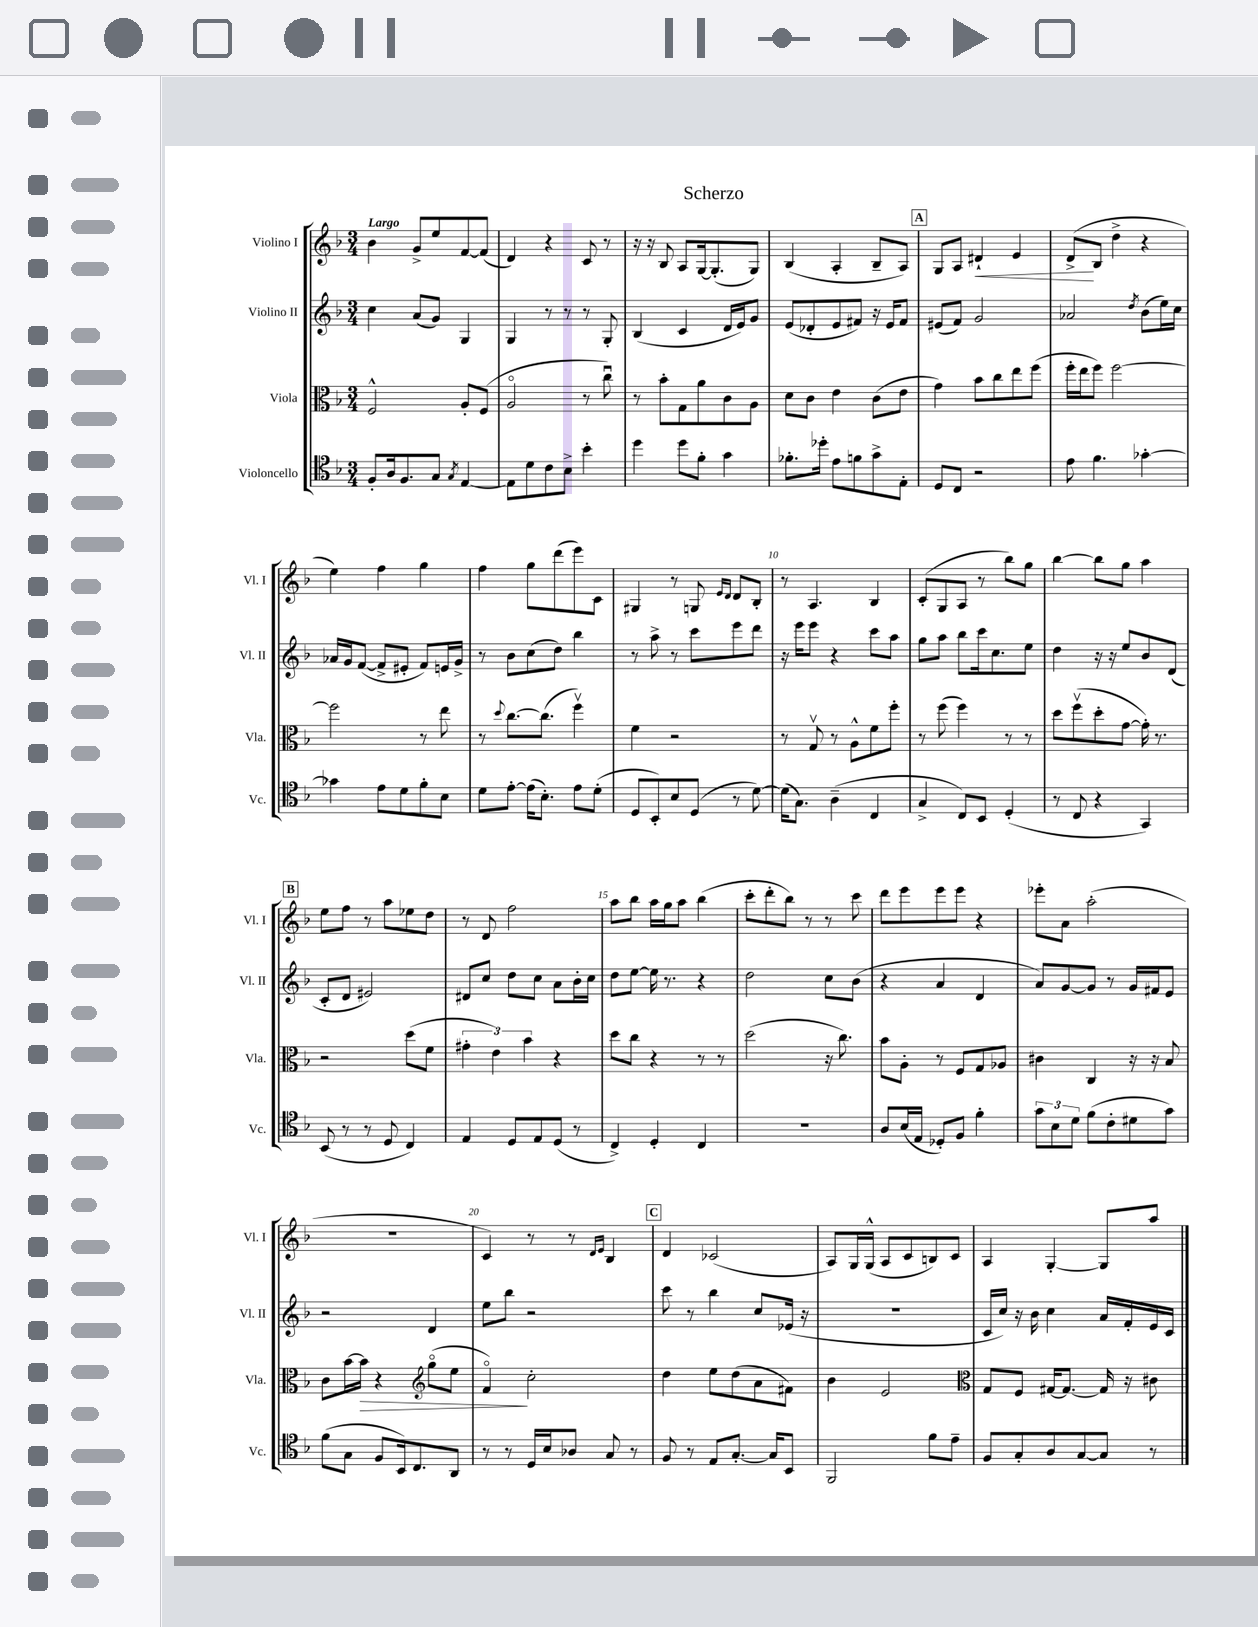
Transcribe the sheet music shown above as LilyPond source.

\header { title = "Scherzo" }
<<
\new StaffGroup <<
\new Staff = "s0" \with { instrumentName = "Violino I" shortInstrumentName = "Vl. I" } {
    \clef treble \key f \major \numericTimeSignature \time 3/4 \tempo "Largo"
    bes'4 g'8-> e''8 f'8~ f'8( |
    d'4) r4 c'8 r8 |
    r16 r16 bes8 a8 g16~ g8.-.( g8) |
    bes4( a4-. bes8-- a8) |
    \mark \markup { \box "A" } g8 a8 dis'4-!\< e'4 |
    d'8->\!( bes8 d''4-> r4 |
    e''4) f''4 g''4 |
    f''4 g''8 d'''8( e'''8) c'8 |
    gis4 r8 g8 \grace { e'16 d'16 } d'8 bes8-. |
    r8 a4. bes4 |
    c'8-.( g8 a8 r8 bes''8) g''8 |
    bes''4~ bes''8 g''8 a''4 |
    \mark \markup { \box "B" } e''8 f''8 r8 a''8 ees''8 d''8 |
    r8 d'8 f''2 |
    a''8 bes''8 a''16 g''16 a''8 bes''4( |
    c'''8-. d'''8-. bes''8) r8 r8 c'''8 |
    d'''8 e'''8 e'''8 e'''8 r4 |
    ees'''8-. a'8 a''2-.( |
    R2. |
    c'4) r8 r8 \grace { d'16 e'16 } bes4 |
    \mark \markup { \box "C" } d'4 ces'2( |
    a8) g16 g16-^( a8 c'8 b8) c'8 |
    a4 g4~-. g8 a''8 \bar "|." |
}
\new Staff = "s1" \with { instrumentName = "Violino II" shortInstrumentName = "Vl. II" } {
    \clef treble \key f \major \numericTimeSignature \time 3/4
    c''4 a'8( g'8) g4 |
    g4 r8 r8 r8 g8-. |
    bes4( c'4 d'16 e'16) g'8 |
    e'8( des'8-. e'8 fis'8) r16 e'16 fis'8 |
    \mark \markup { \box "A" } eis'8( f'8) g'2 |
    aes'2 \acciaccatura { d''8 } bes'8( e''16) c''16 |
    aes'16 g'16 f'8~( f'8-> eis'8-. f'8) e'16 g'16-> |
    r8 bes'8 c''8( d''8) bes''4 |
    r8 a''8-> r8 c'''8 e'''8 d'''8 |
    r16 e'''16 e'''8 r4 c'''8 a''8 |
    g''8 a''8 bes''8 c'''16 c''8. e''8 |
    d''4 r16 r16 e''8 bes'8 d'8( |
    \mark \markup { \box "B" } c'8-. d'8 eis'2) |
    dis'8 c''8 d''8 c''8 a'8 bes'16-. c''16 |
    d''8 e''8~ e''16 r8. r4 |
    d''2 c''8 bes'8( |
    r4 a'4 d'4 |
    a'8) g'8~ g'8 r8 g'16 fis'16 e'8 |
    r2 d'4 |
    e''8 bes''8 r2 |
    \mark \markup { \box "C" } c'''8 r8 bes''4 c''8 ees'16( r16 |
    R2. |
    c'16 c''16) r16 bes'16 c''4 a'16 f'16-. e'16 c'16 \bar "|." |
}
\new Staff = "s2" \with { instrumentName = "Viola" shortInstrumentName = "Vla." } {
    \clef alto \key f \major \numericTimeSignature \time 3/4
    f2-^ a8-. f8( |
    a2\flageolet r8 c''8\downbow) |
    r8 bes'8-. g8 a'8 c'8 a8 |
    d'8 c'8 e'4 c'8( e'8 |
    \mark \markup { \box "A" } g'4) bes'8 c''8 e''8 f''8( |
    f''16-. e''16 f''8) f''2~ |
    f''2 r8 e''8 |
    r8 \appoggiatura { d''8 } c''8.~ c''8.( f''4\upbow) |
    f'4 r2 |
    r8 g8\upbow r8 a8-^ f'8 f''8-. |
    r8 f''8( f''4) r8 r8 |
    d''8 f''8\upbow( d''8-. g'8~ g'16-.) r8. |
    \mark \markup { \box "B" } r2 d''8( f'8 |
    \tuplet 3/2 { gis'4-. e'4) bes'4 } r4 |
    d''8 c''8 r4 r8 r8 |
    d''2( r16 c''8.) |
    bes'8 a8-. r8 f8 g8 aes8 |
    cis'4 c4 r16 r16 bes8 |
    c'8 bes'16~ bes'16\> r4 \clef treble g''8\flageolet( e''8 |
    f'4\flageolet\!) c''2-. |
    \mark \markup { \box "C" } d''4 e''8 d''8( a'8 fis'8) |
    bes'4 e'2 |
    \clef alto g8 f8 gis16~ gis8.~ gis16 r16 cis'8 \bar "|." |
}
\new Staff = "s3" \with { instrumentName = "Violoncello" shortInstrumentName = "Vc." } {
    \clef tenor \key f \major \numericTimeSignature \time 3/4
    f8-. a16 f8. g8 \acciaccatura { g8 } e4~ |
    e8 d'8 c'8 bes8-> bes'4-. |
    d''4 d''8 f'8-. g'4 |
    fes'8.-. des''16-. e'8 f'8 g'8-> e8-. |
    \mark \markup { \box "A" } d8 c8 r2 |
    e'8 f'4. ges'4~-. |
    ges'4 e'8 d'8 f'8-. bes8 |
    d'8 e'8~-. e'16( bes8.-.) e'8 d'8-.( |
    d8 bes,8-.) bes8 d8( r8 d'8~) |
    d'16( g8.) a4--( c4 |
    g4-> c8) bes,8 d4-.( |
    r8 c8 r4 g,4) |
    \mark \markup { \box "B" } bes,8( r8 r8 d8 c4) |
    e4 d8 e8 d8( r8 |
    c4->) d4-. c4 |
    R2. |
    a8 bes16( e16 des8-.) f8 f'4-. |
    \tuplet 3/2 { g'8 bes8 d'8 } f'8( c'8-. dis'8 g'8) |
    f'8( g8 f8 bes,16) c8. a,8 |
    r8 r8 d16 bes16 aes8 g8 r8 |
    \mark \markup { \box "C" } f8 r8 e8 g8.~-. g16 bes,8 |
    f,2 f'8 e'8-- |
    f8 g8-. a8 g8~ g8 r8 \bar "|." |
}
>>
>>
\layout { \context { \Score \override BarNumber.break-visibility = ##(#f #t #t) barNumberVisibility = #(every-nth-bar-number-visible 5) } }
